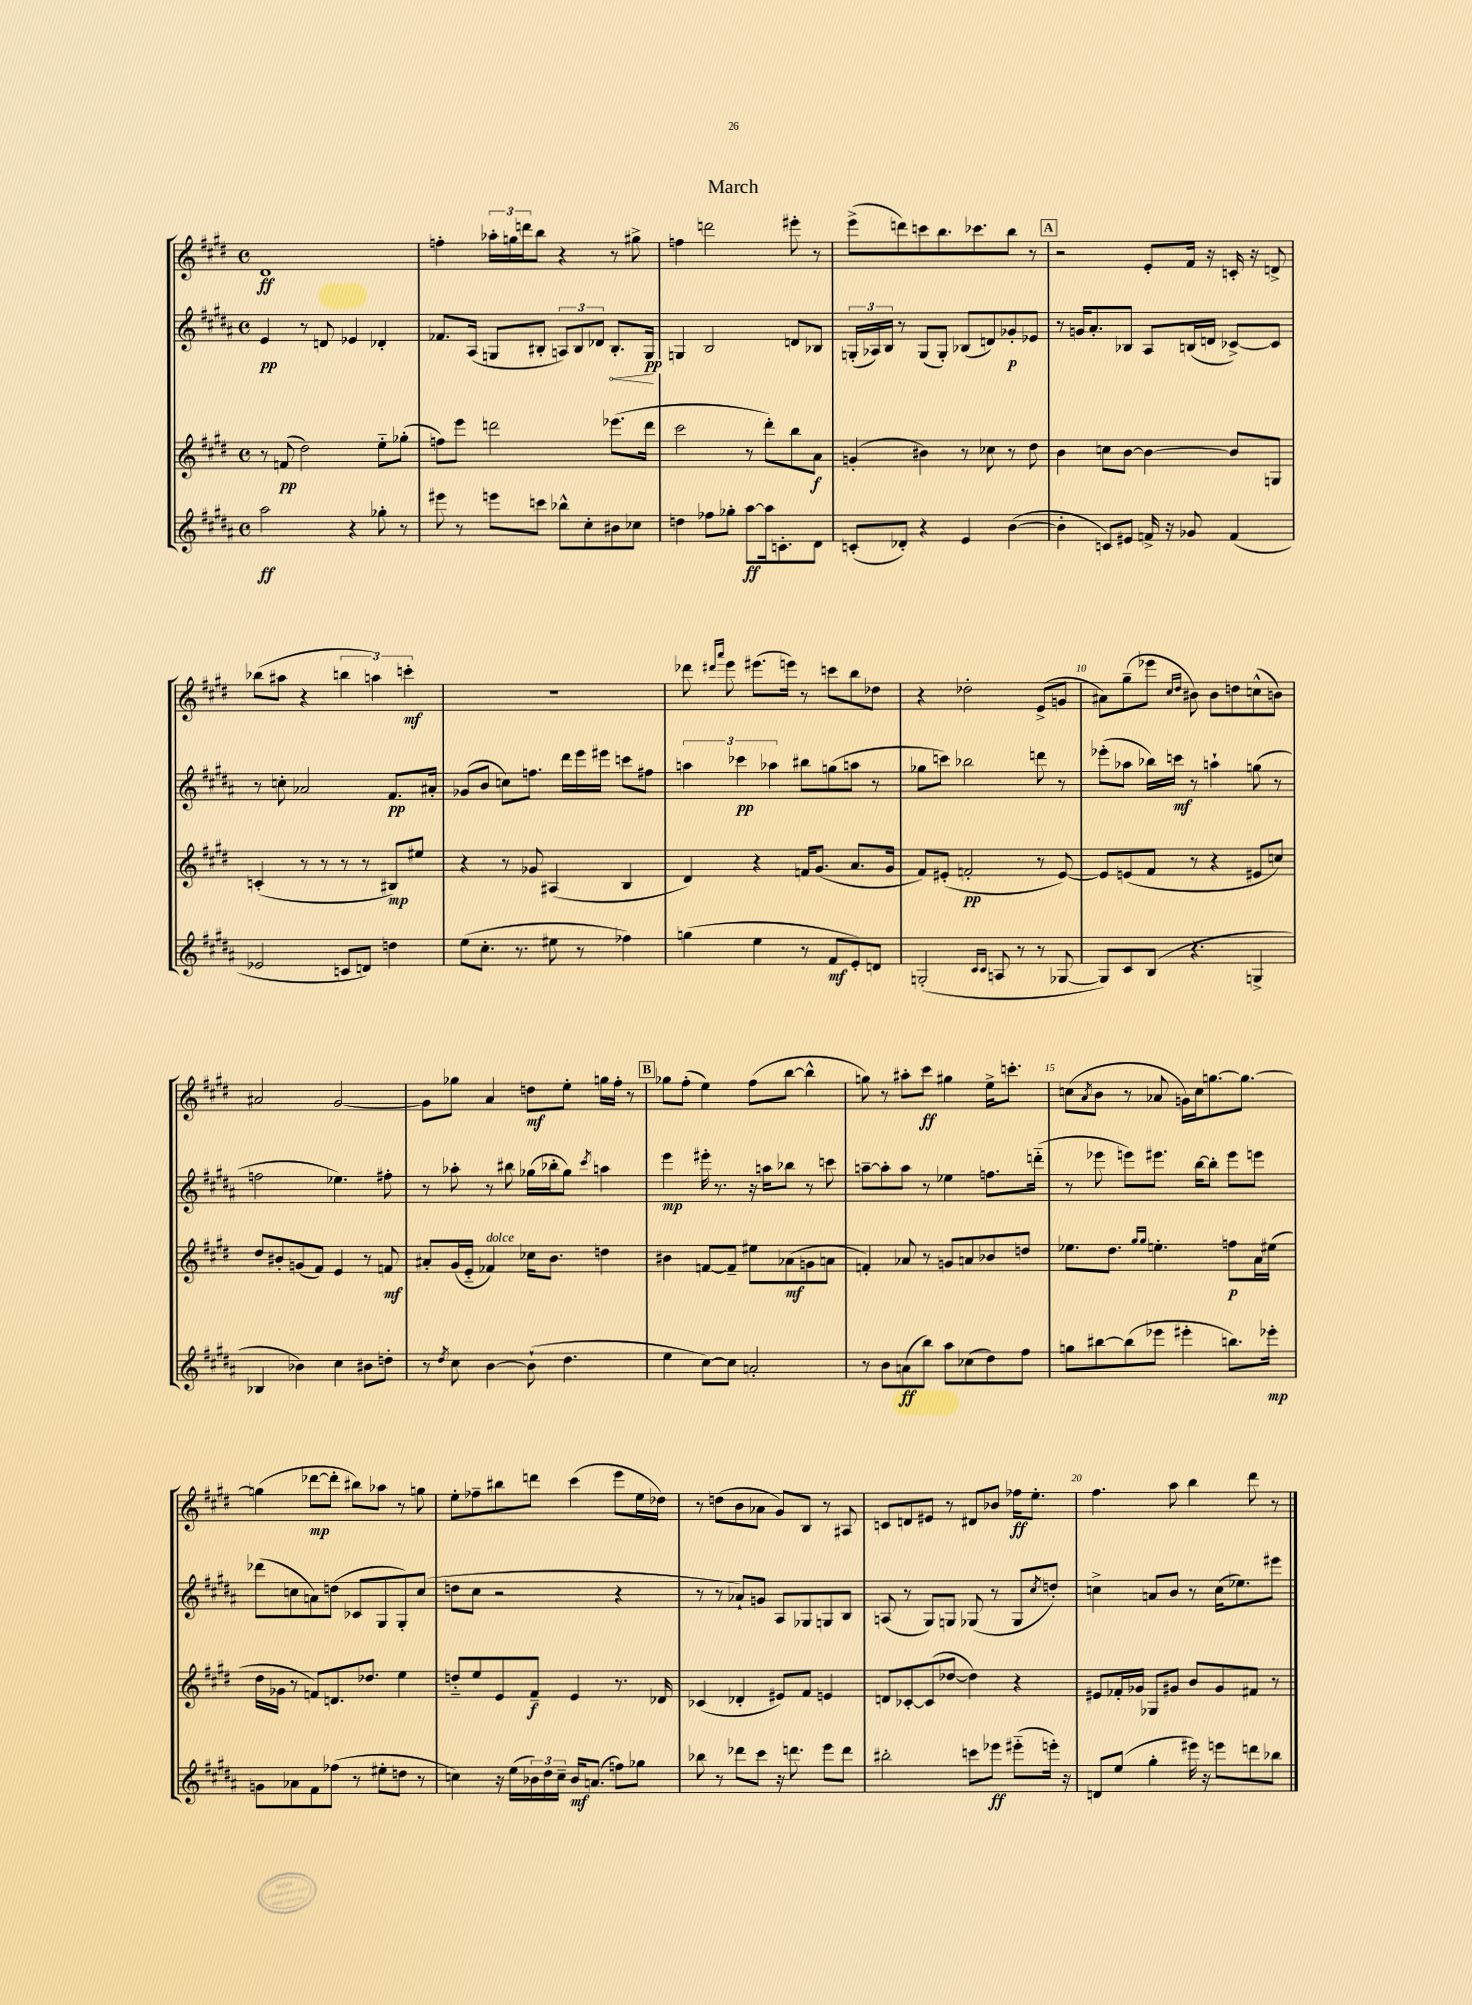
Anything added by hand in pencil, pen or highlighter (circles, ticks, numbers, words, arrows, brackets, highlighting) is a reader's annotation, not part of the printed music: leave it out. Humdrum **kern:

**kern	**kern	**kern	**kern
*staff4	*staff3	*staff2	*staff1
*clefG2	*clefG2	*clefG2	*clefG2
*k[f#c#g#d#a#]	*k[f#c#g#d#]	*k[f#c#g#d#a#]	*k[f#c#g#d#]
*M4/4	*M4/4	*M4/4	*M4/4
*met(c)	*met(c)	*met(c)	*met(c)
2aa#\	8r	4e/	1d#
.	(8f/	.	.
.	2dd#\)	8r	.
.	.	8d/	.
4r	.	4e-/	.
8gg-'\	8ee'~\L	4d-'/	.
8r	(8gg-'\J	.	.
=	=	=	=
8eee#\	8ff\L)	8.f-/L	4ff'\
8r	8eee\J	.	.
.	.	(16A#/Jk	.
8eee\L	2ddd\	8G/L	24aa-'\LL
.	.	.	24gg\
.	.	.	24ddd\J
8ccc\J	.	8B#'/J	8bb\J
8bb-^^\L	.	12A/L)	4r
.	.	12B#/	.
8cc#'\	.	.	.
.	.	12d-/J	.
8b#\	(8.eee-\L	8.B#'/L	8r
8cc-\J	.	.	8gg#^\
.	16ddd\Jk	16G/Jk	.
=	=	=	=
4dd\	2ccc#\	4G/	4ff\
8ff-\L	.	2B/	2ddd\
8gg-'\J	.	.	.
[8aa#\L	8r	.	.
16aa#\]k	8ddd#'\L)	.	.
8.c'\	.	.	.
.	8bb\	8d/L	8eee#'\
8d#\J	8a\J	8B-/J	8r
=	=	=	=
(8c'/L	(4g'/	(24G'/LL	(8eee^\L
.	.	24A-/)	.
.	.	24B/JJ	.
8d-'/J)	.	8r	8ddd\)
4r	4b#\)	(8G/L	8ccc\
.	.	8G'/J)	8.bb\
4e/	8r	(8B-/L	.
.	.	.	8.ccc-\
.	8cc-\	8d/)	.
([4b\	8r	8g-'/	8bb\J
.	8dd#\	8e-/J	8r
=	=	=	=
4b'\]	4b\	8r	2r
.	.	16g/LK	.
.	.	8.a#'/	.
8c/L)	8cc\L	.	.
8e#/J	[8b\J	8B-/J	.
16f^/	4b\_	8A#/L	8e'/L
16r	.	.	.
8g-/	.	(16B/L	16f#/Jk
.	.	16d/JJ	16r
(4f/	8b/]L	[8c-^/L)	16c'/
.	.	.	16r
.	8G/J	8c-/]J	8d^/
=	=	=	=
2e-/	(4c'/	8r	(8bb-\L
.	.	8cc'\	8aa#\J
.	8r	2a-/	4r
.	8r	.	.
8c/L	8r	.	6bb\
8d/J)	8r	.	.
.	.	.	6aa\)
4dd\	8B#/L)	8.f#/L	.
.	.	.	6ccc'\
.	8ee#/J	.	.
.	.	16a#'/Jk	.
=	=	=	=
(8ee\L	4r	(8g-/L	1r
8.cc#'\J	.	8b/J	.
.	8r	8cc\L)	.
8.r	.	.	.
.	8g-/	8.ff\J	.
8ee#\	(4A#/	.	.
.	.	16ddd#\LL	.
8r	.	16eee\	.
.	.	16eee#\JJ	.
4ff-\)	4B/	8ccc\L	.
.	.	8ff#\J	.
=	=	=	=
(4gg\	4d#/)	6aa\	8ddd-\
.	.	.	16qqddd#/LL
.	.	.	16qqaaa/JJ
.	.	.	8eee\
.	.	6ccc-\	.
4ee\	4r	.	(8.eee#\L
.	.	6aa-\	.
.	.	.	16eee\Jk)
8r	16f/LK	8bb#\L	8r
.	(8.g#/J	.	.
8f#/L	.	(8gg\	8ccc\L
8e'/)	8.a/L	8aa\J	8bb\
8d/J	.	8r	8dd-\J
.	16g#/Jk	.	.
=	=	=	=
(2G'/	8f#/L)	8gg-\L	4r
.	(8e#'/J	8ccc\J)	.
.	2f'/	2bb-\	2dd-'\
16qqc#/LL	.	.	.
16qqc#/JJ	.	.	.
8A/	.	.	.
8r	.	.	.
8r	8r	8ddd\	(8e^/L
[8G-/	[8e#/)	8r	8g/J
=	=	=	=
8G-/]L)	8e#/]L	(8eee-'\L	8a#\L)
8c#/	(8e/	8aa-\J	(8gg#~\
(8B/J	8f#/J	16bb-\LL)	8eee-\J
.	.	16ccc\JJ	.
.	.	.	16qqcc#/LL
.	.	.	16qqdd#/JJ
4.r	8r	8r	8b#\)
.	4r	4aa`\	8b#\L
.	.	.	8dd\
4G^/	8e#/L	(8gg\	(8cc^^\
.	8cc/J)	8r	8b\J)
=	=	=	=
4B-/	8dd#/L	2ff\	2a#/
.	8b#'/	.	.
4b-\)	(8g/	.	.
.	8f#/J)	.	.
4cc#\	4e/	4.ee-\)	[2g#/
8b#\L	8r	.	.
8dd'\J	8f/	8ff#'\	.
=	=	=	=
8r	8a#'/L	8r	8g#\]L
8qdd#/	.	.	.
8cc#\	(16g#/L	8aa-'\	8gg-\J
.	16e'~/JJ	.	.
[4b\	4f-/)	8r	4a/
.	.	8bb#\	.
(8b`\]	16cc-\LK	(16gg-\LL	8dd\L
.	8.b\J	16bb-'\J	.
4.dd#\	.	8gg-\J)	8ee'\J
.	.	8qccc#/	.
.	4dd\	4aa\	16gg\LL
.	.	.	16ff#'\JJ
.	.	.	8r
=	=	=	=
4ee\	4b#\	4eee\	8gg-\L
.	.	.	(8ff#'\J
[8cc#\L)	[8f/L	16eee#'\	4ee\)
.	.	8.r	.
8cc#\]J	8f~/]J	.	.
2a'/	8ee#\L	16r	(8ff#\L
.	.	16aa\LK	.
.	(8a-\	8bb-\J	[8bb\J
.	8g\	8r	4bb^^\]
.	8a\J	8ccc\	.
=	=	=	=
8r	4f'/)	[8aa~\L	8gg\)
8b\L	.	8aa'\]	8r
(8a\	8a-/	8aa\J	8aa#'\L
8bb\J)	8r	8r	8ccc#\J
8aa#\L	8g/L	4ee-\	4gg#\
(8cc-\	8a/	.	.
8dd#\)	8b-/	8.ff\L	16ee^\LK
.	.	.	8.ccc'\J
8ff#\J	8dd/J	.	.
.	.	(16ddd'~\Jk	.
=	=	=	=
8gg\L	8.ee-\L	8r	(8cc\L
.	.	.	8qa/
[8bb#\	.	8eee-\	8b\J
.	8.dd#\J	.	.
(8bb#\]	.	8eee\L)	8r
.	16qqgg#/LL	.	.
.	16qqgg#/JJ	.	.
8eee-\J	4.ee'\	8.eee#\J	8a-/
4eee#'\	.	.	16g\LL)
.	.	[16bb\LK	16cc\J
.	.	8bb'\]J	[8.gg\
8.bb\L)	8ff\L	8eee#\L	.
.	.	.	8.gg\_J
.	16a\L	8eee\J	.
16eee-'\Jk	(16ee#\JJ	.	.
=	=	=	=
8g\L	16dd#\LL	(8ddd-\L	(4gg\]
.	16g-\JJ	.	.
8a-\	8r	8cc\	.
8f#\	8f/L)	8a\)	[8ddd-\L
(8ff-\J	8.d/	(8dd\J	8ddd-'\]J
8r	.	8c-/L	8bb#\L)
.	8.dd-/J	.	.
8ee#'\L	.	8G#/	8aa-\J
8dd\J	4ee\	8G#'/)	8r
8r	.	(8cc/J	8gg\
=	=	=	=
4cc\)	8dd'~/L	8dd\L	8ee'\L
.	8ee/	8cc#\J	8ff-~\
16r	8e/	2r	8bb#\
(16ee\LL	.	.	.
24b-\)	8f#~/J	.	8ddd\J
24dd#\	.	.	.
24cc~\JJ	.	.	.
16b-/LK	4e/	.	(4ccc#\
(8.a/J	.	.	.
8ff\L)	8.r	4r	8eee\L
8gg-\J	.	.	16ee\L
.	16d-/	.	16dd-\JJ)
=	=	=	=
8bb-\	(4c-/	8r	8r
8r	.	8r	(8dd\L
8ddd-\L	4d-'/	8a-`/L)	8b\
8ccc#\J	.	8g/J	8a-\J
16r	8e#/L)	8A#/L	8g#/L)
8.ddd\	.	.	.
.	8f#/J	8G-/	8B/J
8eee\L	4e/	8G/	8r
8ddd\J	.	8B/J	8A#/
=	=	=	=
2bb#'\	8d/L	(8A/	8c/L
.	[8c-'/	8r	8d/
.	(8c-/]	8G#/L)	8e#/J
.	[8dd-/J	8G/J	8r
8ccc\L	4dd-\])	(8G-/	8d#/L
8eee-\J	.	8r	8b-/J
(8eee#'~\L	4r	8G-/L	16ff-\LK
.	.	.	8.ee'\J
.	.	8qcc#/	.
16eee'\Jk)	.	8dd'/J)	.
16r	.	.	.
=	=	=	=
8d/L	8e#/L	4cc^\	4.ff#\
(8ee/J	16f-'/L	.	.
.	16g-/JJ	.	.
4gg#'\	8G-/L	8a/L	.
.	8g#/J	8b/J	8aa\
16eee#\)	8b/L	8r	4bb\
16r	.	.	.
8eee\L	8g#/	(16cc\LK	.
.	.	8.ee-\)	.
8ddd\	8f#/J	.	8ddd#\
8bb-\J	8r	8eee#\J	8r
==	==	==	==
*-	*-	*-	*-
